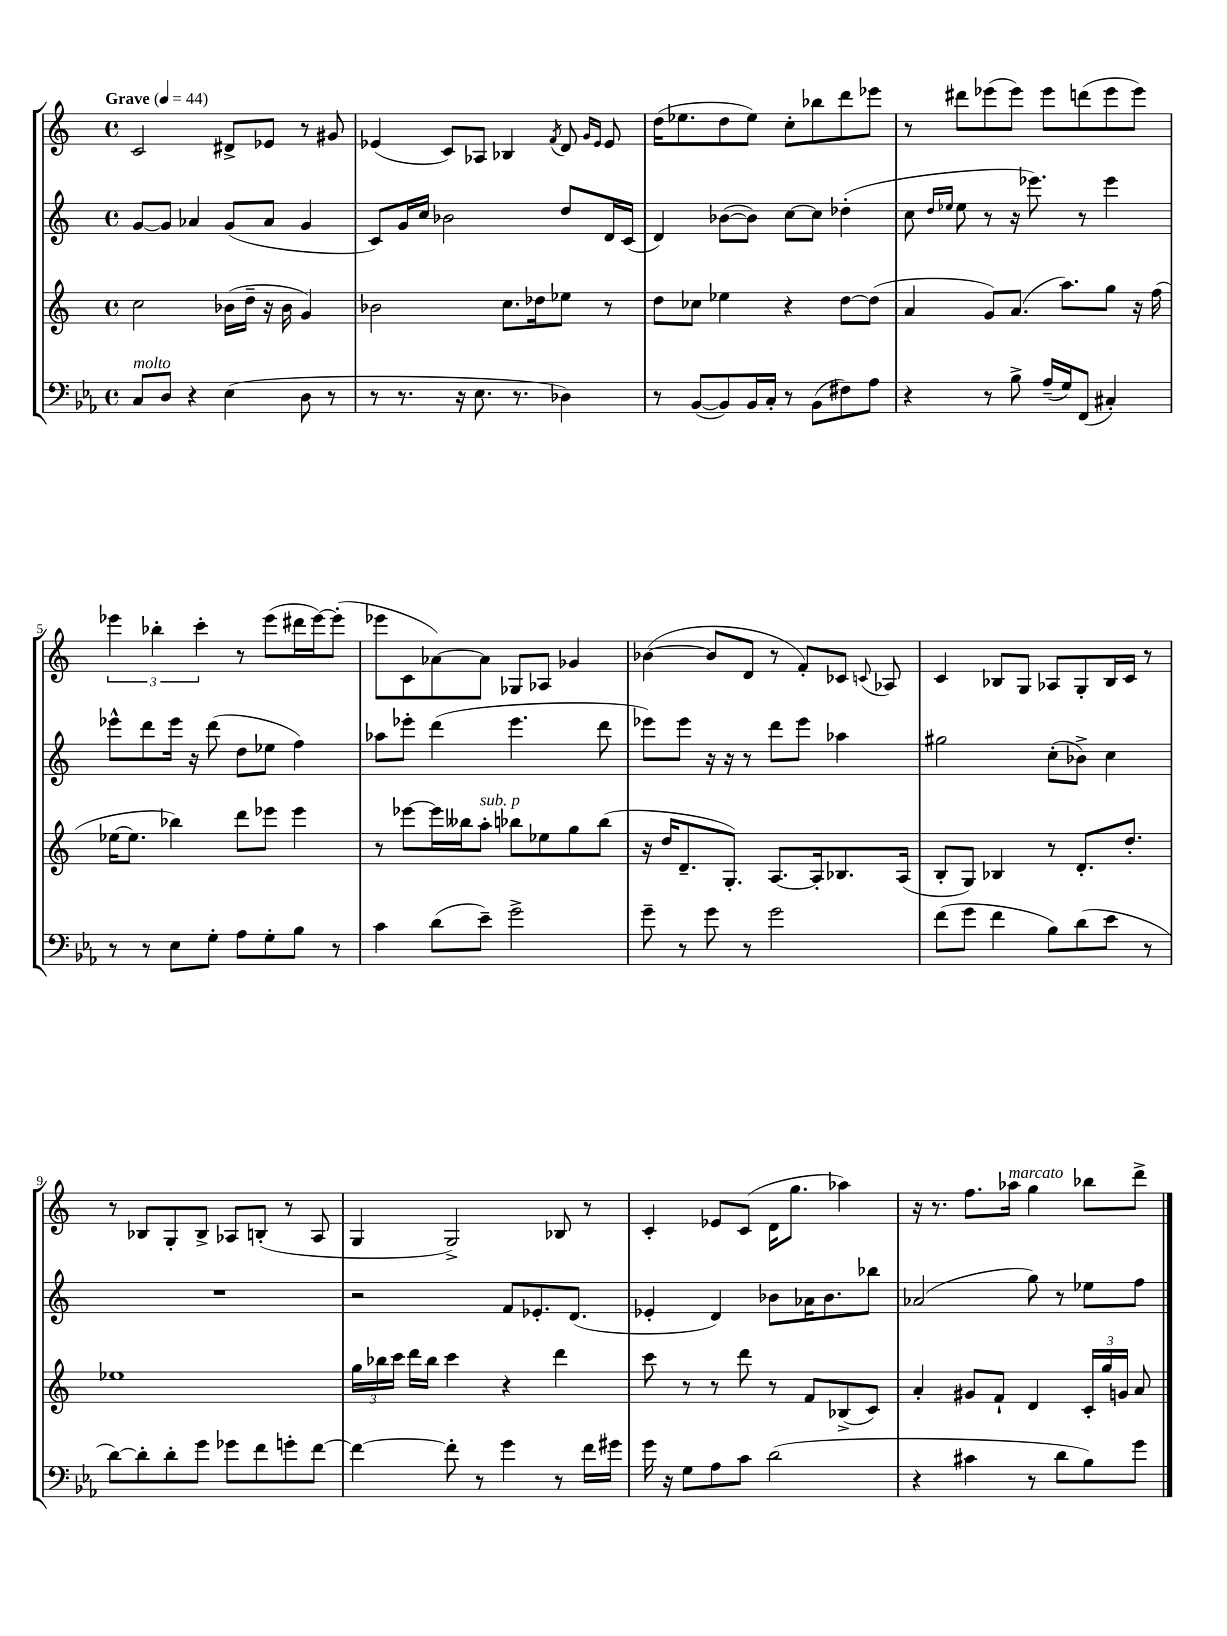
<<
\new StaffGroup <<
\new Staff = "s0" {
    \clef treble \key c \major \defaultTimeSignature \time 4/4 \tempo "Grave" 4 = 44
    \autoBeamOff c'2 dis'8[-> ees'8] r8 gis'8 |
    ees'4( c'8[) aes8] bes4 \acciaccatura { f'8 } d'8 \grace { g'16[ ees'16] } ees'8 |
    d''16[( ees''8. d''8 ees''8]) c''8[-. bes''8 d'''8 ees'''8] |
    r8 dis'''8[ ees'''8( ees'''8]) ees'''8[ d'''8( ees'''8 ees'''8]) |
    \tuplet 3/2 { ees'''4 bes''4-. c'''4-. } r8 ees'''8[( dis'''16 ees'''16~) ees'''8]-.( |
    ees'''8[ c'8 aes'8~) aes'8] ges8[ aes8] ges'4 |
    bes'4~( bes'8[ d'8] r8 f'8[-.) ces'8] \appoggiatura { c'8 } aes8 |
    c'4 bes8[ g8] aes8[ g8-. bes16 c'16] r8 |
    r8 bes8[ g8-. bes8]-> aes8[ b8]-.( r8 aes8 |
    g4 g2->) bes8 r8 |
    c'4-. ees'8[ c'8]( d'16[ g''8.] aes''4) |
    r16 r8. f''8.[ aes''16]^\markup { \italic "marcato" } g''4 bes''8[ d'''8]-> \bar "|." |
}
\new Staff = "s1" {
    \clef treble \key c \major \defaultTimeSignature \time 4/4
    \autoBeamOff g'8[~ g'8] aes'4 g'8[( aes'8] g'4 |
    c'8[) g'16 c''16] bes'2 d''8[ d'16 c'16]( |
    d'4) bes'8[~( bes'8]) c''8[~ c''8] des''4-.( |
    c''8 \grace { d''16[ ees''16] } ees''8 r8 r16 ees'''8.) r8 ees'''4 |
    ees'''8[-^ d'''8 ees'''16] r16 d'''8( d''8[ ees''8] f''4) |
    aes''8[ ees'''8]-. d'''4( ees'''4. d'''8 |
    ees'''8[) ees'''8] r16 r16 r8 d'''8[ ees'''8] aes''4 |
    gis''2 c''8[-.( bes'8]->) c''4 |
    R1 |
    r2 f'8[ ees'8.-. d'8.]( |
    ees'4-. d'4) bes'8[ aes'16 bes'8. bes''8] |
    aes'2( g''8) r8 ees''8[ f''8] \bar "|." |
}
\new Staff = "s2" {
    \clef treble \key c \major \defaultTimeSignature \time 4/4
    \autoBeamOff c''2 bes'16[( d''16]-- r16 bes'16 g'4) |
    bes'2 c''8.[ des''16 ees''8] r8 |
    d''8[ ces''8] ees''4 r4 d''8[~ d''8]( |
    a'4 g'8[) a'8.]( a''8.[) g''8] r16 f''16( |
    ees''16[~ ees''8.] bes''4) d'''8[ ees'''8] ees'''4 |
    r8 ees'''8[~ ees'''16 beses''16 a''8]-.^\markup { \italic "sub. p" } bes''8[ ees''8 g''8 bes''8]( |
    r16 d''16[ d'8.-- g8.]-.) a8.[~ a16-. bes8. a16]( |
    b8[-. g8]) bes4 r8 d'8.[-. d''8.]-. |
    ees''1 |
    \tuplet 3/2 { g''16[ bes''16 c'''16] } d'''16[ bes''16] c'''4 r4 d'''4 |
    c'''8 r8 r8 d'''8 r8 f'8[ bes8->( c'8]) |
    a'4-. gis'8[ f'8]-! d'4 \tuplet 3/2 { c'16[-. g''16 g'16] } a'8 \bar "|." |
}
\new Staff = "s3" {
    \clef bass \key ees \major \defaultTimeSignature \time 4/4
    \autoBeamOff c8[^\markup { \italic "molto" } d8] r4 ees4( d8 r8 |
    r8 r8. r16 ees8. r8. des4) |
    r8 bes,8[~( bes,8) bes,16 c16]-. r8 bes,8[( fis8) aes8] |
    r4 r8 bes8-> aes16[--( g16) f,8]( cis4-.) |
    r8 r8 ees8[ g8]-. aes8[ g8-. bes8] r8 |
    c'4 d'8[( ees'8]--) g'2-> |
    g'8-- r8 g'8 r8 g'2 |
    f'8[( g'8] f'4 bes8[) d'8( ees'8] r8 |
    d'8[~) d'8-. d'8-. g'8] ges'8[ f'8 g'8-. f'8]~ |
    f'4~ f'8-. r8 g'4 r8 f'16[ gis'16] |
    g'16 r16 g8[ aes8 c'8] d'2( |
    r4 cis'4 r8 d'8[ bes8) g'8] \bar "|." |
}
>>
>>
